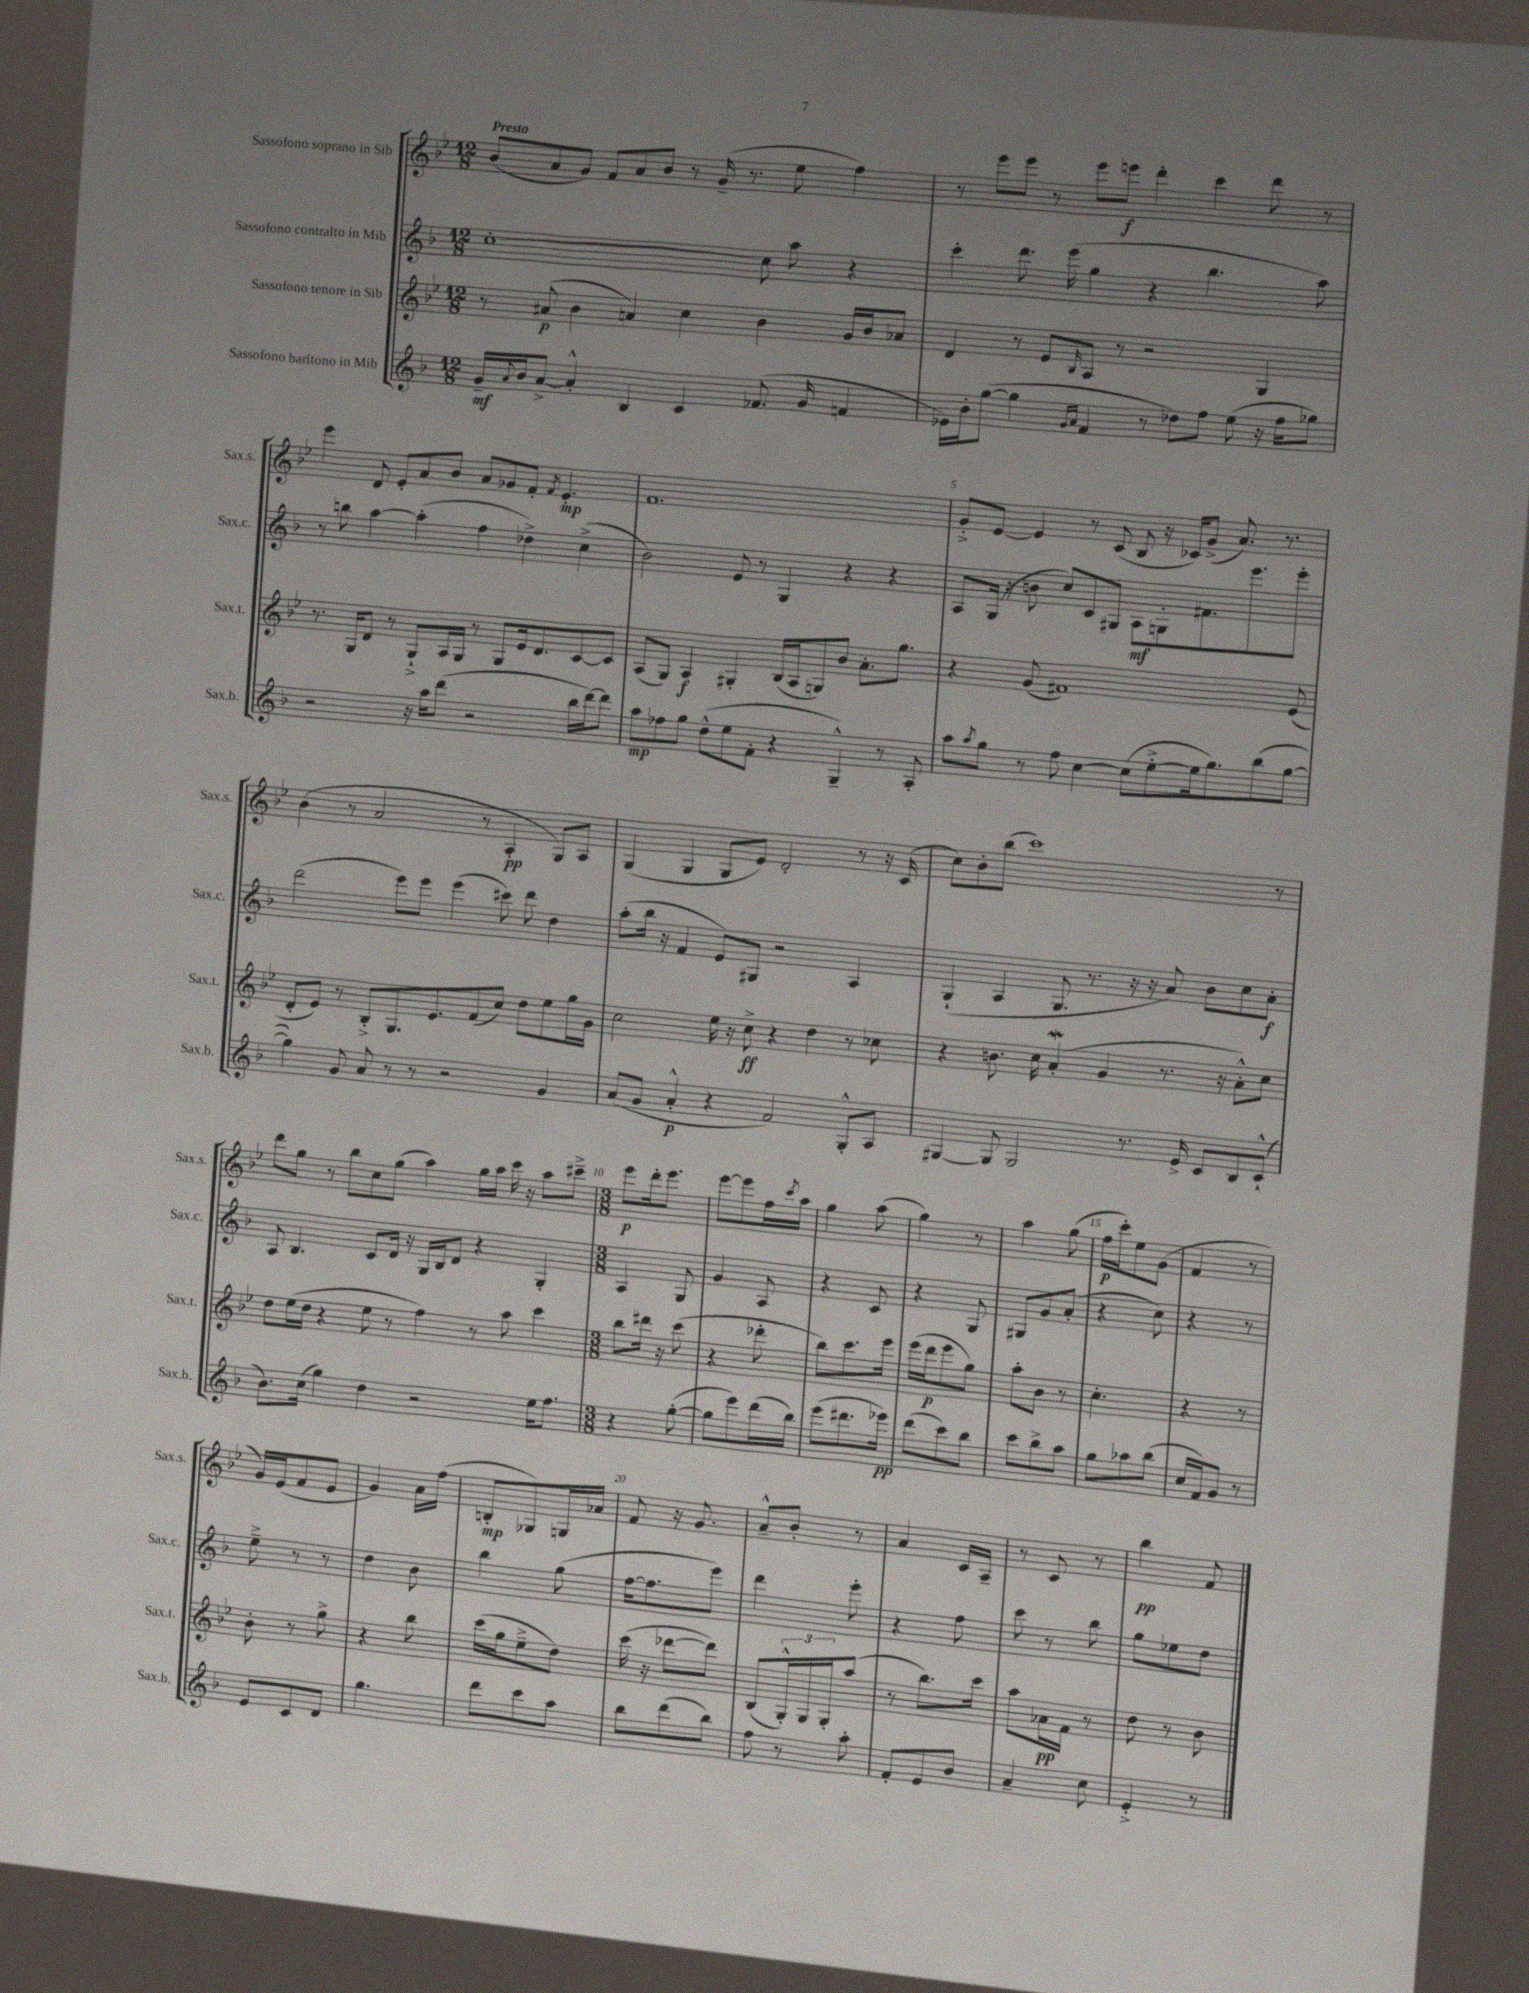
<<
\new StaffGroup <<
\new Staff = "s0" \with { instrumentName = "Sassofono soprano in Sib" shortInstrumentName = "Sax.s." } {
    \clef treble \key bes \major \numericTimeSignature \time 12/8 \tempo "Presto"
    bes'8( a'8 g'8) f'8 a'8 bes'8 r8 g'16--( r8. ees''8 f''4) |
    r8 ees'''8 ees'''8 r8 ees'''8 e'''8\f d'''4-. c'''4 d'''8 r8 |
    ees'''4 d'8 ees'8-. a'8 bes'8 a'8 ges'8 f'8-. \acciaccatura { f'8 } ees'4.-.\mp |
    f'1. |
    g'8-.-> ees'8~ ees'4 r8 c'8( bes8 r16 ces'16) g'8->( a'8.) r8. |
    bes'4( r8 a'2 r8 a4-.\pp g8) a8 |
    g4( g4 g8 ees'8) d'2-. r8 r16 c'16( |
    c''8) bes'8-. bes''8( c'''1) r8 |
    d'''8 g''8 r8 bes''8 c''8 g''8( a''4) g''16 a''16 c'''16 r16 a''8 cis'''8---> |
    \numericTimeSignature \time 3/8 ees'''8\p d'''16-. ees'''8. |
    ees'''8~ ees'''8 f''16 \acciaccatura { c'''8 } a''16 |
    g''4 a''8( |
    g''4) r8 |
    a''4 g''8( |
    f''16\p c'''16-.) ees''8 g'8( |
    f'4 r8 |
    g'16) ees'16( f'8 ees'8 |
    g'4) a'16 f''16( |
    b8-.\mp ges8) g16 aes'16 |
    f'8 r16 g'8. |
    a'8---^ bes'8-. r8 |
    a'4 c'16 a16-- |
    r8 c'8 r8 |
    bes''4\pp f'8 \bar "|." |
}
\new Staff = "s1" \with { instrumentName = "Sassofono contralto in Mib" shortInstrumentName = "Sax.c." } {
    \clef treble \key f \major \numericTimeSignature \time 12/8
    c''1~-. c''8 a''8 r4 |
    c'''4-. d'''8. e'''16( g''4 r4 bes''4. a''8) |
    r8 b''8 a''4~ a''4-.( f''4 des''4->) c''4->( |
    bes'2) e'8 r8 g4 r4 r4 |
    a8 g16( r16 b'8 c''8) c'8 gis8 a8\mf g8-. fis'8. e'''8. e'''8-. |
    d'''2( e'''8) e'''8 e'''4( cis'''8) d'''8 d''4 |
    a''8-.( bes''16 r16 f'4 e'8) gis8 r2 a4 |
    g4-!( a4 g8. r8. r16 r16 a'8) bes'8 c''8 a'8-.\f |
    a8 bes4. c'8 d'16 r16 g16 bes16 d'8 r4 g4-. |
    \numericTimeSignature \time 3/8 a4 g8 |
    g'4 a8 |
    r4 c'8 |
    r4 g8 |
    gis8 g'8 a'8-.( |
    r4 c''8) |
    r4 r8 |
    e''8---> r8 r8 |
    d''4 bes'8 |
    bes''4 g''8( |
    f''16~ f''8. e'''8) |
    d'''4 e'''8-. |
    r4 f''8 |
    c'''8 r8 bes''8 |
    g''8 ees''8 d''8 \bar "|." |
}
\new Staff = "s2" \with { instrumentName = "Sassofono tenore in Sib" shortInstrumentName = "Sax.t." } {
    \clef treble \key bes \major \numericTimeSignature \time 12/8
    r8 ais'8\p( bes'4 a'4) c''4 bes'4 g'16 bes'16 aes'8 |
    d'4 r8 ees'8 \grace { bes16 } a8 r8 r2 g4 |
    r8. g16 d'8 r8 g8-!-> a16 g16 r8 g8 ees'16 d'8. c'8~ c'8 |
    a8( g8) a4\f gis4-. bes16( a16 g8) bes'8 a'8.-. g''8. |
    r4 g'8( fis'1) ees'8( |
    d'8-. ees'8) r8 bes8-.-> g8. ees'8. f'8( c''8) d''8 ees''8 g''16 g'16 |
    c''2 ees''16 r16 c''8->\ff r4 d''4 r8 ces''8 |
    r4 b'8. c''16 a'4-.\mordent( g'4 r8. r16 a'8-.-^) c''8 |
    d''8 ees''16( d''16 r4 ees''8 r8 f''4) r8 a''8 c'''4 |
    \numericTimeSignature \time 3/8 bes''8 dis'''16 r16 c'''8( |
    r4 des'''8-. |
    bes''8) c'''8. ees'''16 |
    ees'''16( d'''16\p ees'''8 g''8) |
    a''8-. bes'8 r8 |
    c''4.-. |
    r4 r8 |
    bes'8-. r8 g''8-> |
    r4 bes''8 |
    c'''16( g''16 ees''8---> d''8) |
    c'''16( r16 des'''8~ des'''8) |
    bes8( \tuplet 3/2 { g16-.-^) g16 g16-. } a''8( |
    r8 bes''8.) c'''16 |
    a''8 aes'16\pp f'16 r8 |
    d''8 r8 bes'8 \bar "|." |
}
\new Staff = "s3" \with { instrumentName = "Sassofono baritono in Mib" shortInstrumentName = "Sax.b." } {
    \clef treble \key f \major \numericTimeSignature \time 12/8
    g'16--\mf \appoggiatura { a'8 } bes'16 a'8~-> a'4-.-^ bes4 c'4 fes'8.( g'16 f'4 |
    ees'16) bes'16-. g''8~( g''4 \grace { g'16 a'16 } f'4 r8 des''8) f''8 e''8( r16 f''16 ges''8) |
    r2 r16 a''16 d'''8( r2 bes''16 d'''16~) d'''8 |
    a''8\mp fes''8 g''8 d''8-^( e''8 f'8-. r4 g4---^) r8 a8-. |
    a''8 \acciaccatura { a''8 } g''8 r8 f''8 c''4~ c''8( e''8~-.-> e''16 g''8.) bes''8( g''8~ |
    g''4) g'8 a'8 r8 r8 r2 g'4 |
    a'8( g'8 a'4-.-^\p r4 f'2) g8-.-^ a8 |
    gis4~ gis8 gis2 r8. e'16-> c'8 bes8 c'8-!-^( |
    bes'8.) c''16( g''4) d''4 r2 e''16 f''8. |
    \numericTimeSignature \time 3/8 r4 g''8~-.( |
    g''8 e'''8) d'''16( bes''16) |
    e'''8( dis'''8. ees'''16\pp) |
    d'''8( c'''8) bes''8 |
    c'''8 bes''8-> a''8 |
    g''8 aes''8 bes''8( |
    c''16 f'16) g'8 r8 |
    e'8 c'8 d'8 |
    g''4. |
    d'''8 c'''8 a''8 |
    bes''8 d'''8( bes''8) |
    f''8 r8 a''8-. |
    f'8-. e'8 bes'8 |
    a'4-- c''8 |
    e'4-.-> r8 \bar "|." |
}
>>
>>
\layout { \context { \Score \override BarNumber.break-visibility = ##(#f #t #t) barNumberVisibility = #(every-nth-bar-number-visible 5) } }
